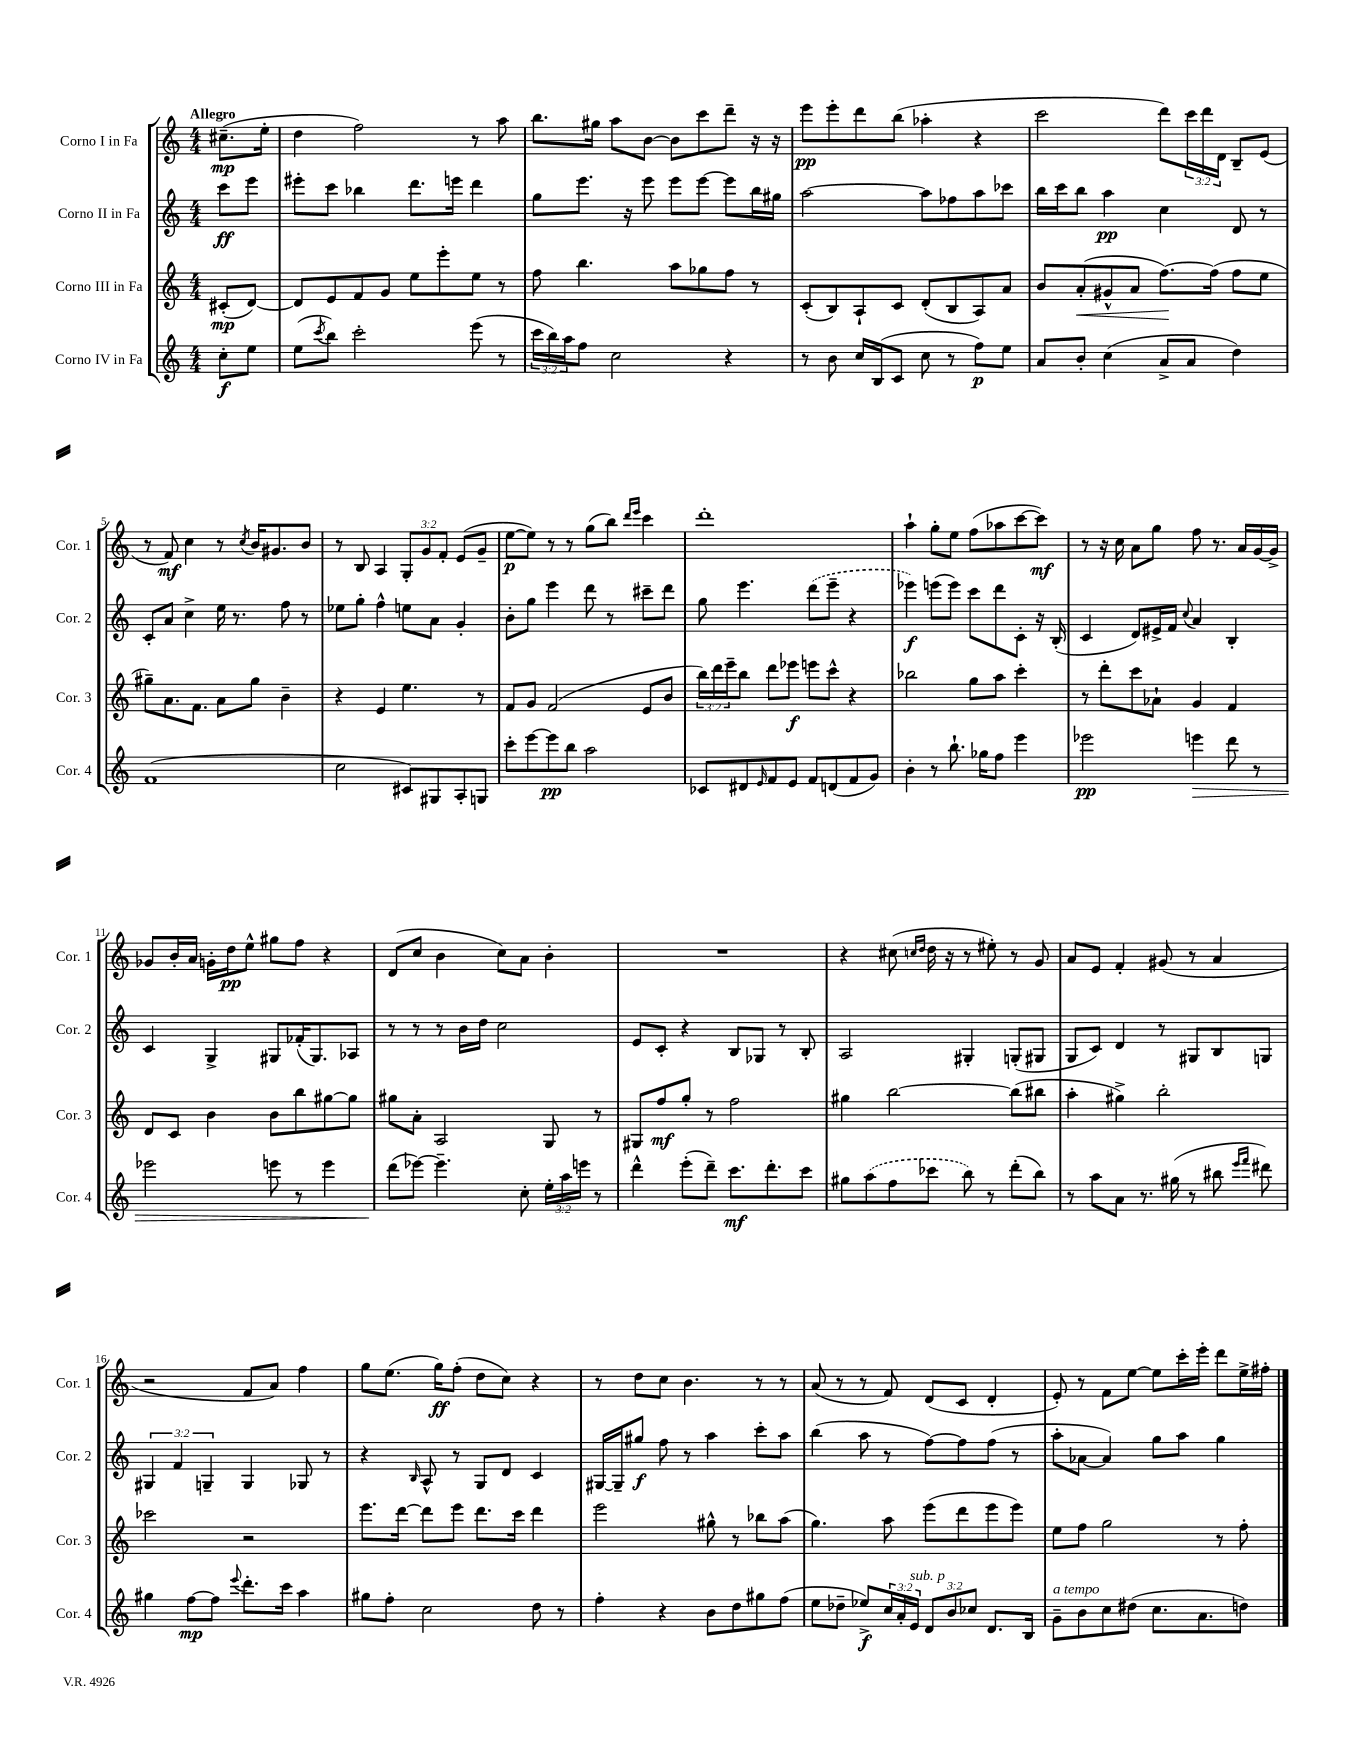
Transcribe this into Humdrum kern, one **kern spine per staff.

**kern	**kern	**kern	**kern
*staff4	*staff3	*staff2	*staff1
*clefG2	*clefG2	*clefG2	*clefG2
*k[]	*k[]	*k[]	*k[]
*M4/4	*M4/4	*M4/4	*M4/4
8cc'	(8c#'	8ccc	(8.cc#~
8ee	[8d)	8eee	.
.	.	.	16ee'
=	=	=	=
(8ee	8d]	8eee#'	4dd
8qccc	.	.	.
8bb)	8e	8ccc	.
2ccc'	8f	4bb-	2ff)
.	8g	.	.
.	8ee	8.ddd	.
.	8eee'	.	.
.	.	16eee	.
(8eee	8ee	4ddd	8r
8r	8r	.	8aa
=	=	=	=
24ccc	8ff	8gg	8.bb
24bb)	.	.	.
24aa	.	.	.
8ff	4.bb	8.eee	.
.	.	.	16gg#
2cc	.	.	8aa
.	.	16r	.
.	.	8eee	[8b
.	8aa	8eee	8b]
.	8gg-	[8eee	8ccc
4r	8ff	8eee]	8ddd~
.	8r	16bb	16r
.	.	16gg#	16r
=	=	=	=
8r	(8c'	[2aa	8eee
8b	8B)	.	8eee'
16cc	8A`	.	8ddd
(16B	.	.	.
8c	8c	.	(8bb
8cc	(8d'	8aa]	4aa-'
8r	8B	8ff-	.
8ff)	8A)	8aa	4r
8ee	8a	8ccc-	.
=	=	=	=
8a	8b	16bb	2ccc
.	.	16ccc	.
8b'	(8a'	8bb	.
(4cc	8g#^^	4aa	.
.	8a	.	.
8a^	[8.ff)	4cc	8ddd)
8a	.	.	24ccc
.	.	.	24ddd
.	(16ff]	.	.
.	.	.	24d
4dd)	8ff	8d	8B~
.	8ee	8r	(8e
=	=	=	=
(1f	8gg#~)	8c'	8r
.	8.a	8a	8f)
.	.	4cc^	4cc
.	8.f	.	.
.	8a	16ee	8r
.	.	8.r	.
.	.	.	8qcc
.	8gg#	.	16b
.	.	.	8.g#
.	4b~	8ff	.
.	.	8r	8b
=	=	=	=
2cc	4r	8ee-	8r
.	.	8gg'	8B
.	4e	4ff^^	4A
8c#)	4.ee	8ee	12G'
.	.	.	12g
8G#	.	8a	.
.	.	.	12f'
8A'	.	4g'	(8e
8G	8r	.	8g~
=	=	=	=
8ccc'	8f	8b'	[8ee
[8eee	8g	8gg	8ee])
8eee]	(2f	4eee	8r
8bb	.	.	8r
2aa	.	8ddd	(8gg
.	.	8r	8bb)
.	.	.	16qqddd
.	.	.	16qqeee
.	8e	8ccc#~	4ccc
.	8b	8ddd	.
=	=	=	=
8c-	24bb)	8gg	1ddd'
.	24ddd	.	.
.	24eee~	.	.
8d#	8bb	4.eee	.
16qqe	.	.	.
8f	8ddd	.	.
8e	8eee-	.	.
8f	8eee	(8ddd	.
(8d	8ccc^^	8eee~	.
8f	4r	4r	.
8g)	.	.	.
=	=	=	=
4b'	2bb-	4eee-)	4aa`
8r	.	(8eee	8gg'
8.bb`	.	8eee)	8ee
.	8gg	8ccc	(8ff
16gg-	.	.	.
8ff	8aa	8ddd	8aa-
4eee	4ccc'	8c'	[8ccc
.	.	16r	8ccc])
.	.	(16B'	.
=	=	=	=
2eee-	8r	4c	8r
.	8ddd'	.	16r
.	.	.	16cc
.	8ccc	8d)	8a
.	8a-`	16e#^	8gg
.	.	16f	.
.	.	8qqcc	.
4eee	4g	4a	8ff
.	.	.	8.r
8ddd	4f	4B'	.
.	.	.	16a
8r	.	.	[16g
.	.	.	16g^]
=	=	=	=
2eee-	8d	4c	8g-
.	8c	.	16b'
.	.	.	16a
.	4b	4G^	16g'
.	.	.	16dd
.	.	.	8ee^^
8eee	8b	8G#	8gg#
8r	8bb	(16f-'	8ff
.	.	8.G#)	.
4eee	[8gg#	.	4r
.	8gg#]	8A-	.
=	=	=	=
(8ddd	8gg#	8r	(8d
[8eee-)	8a'	8r	8cc
4.eee-~]	2A	8r	4b
.	.	16b	.
.	.	16dd	.
.	.	2cc	8cc)
8cc'	.	.	8a
24ee'	8G	.	4b'
24aa	.	.	.
24eee	.	.	.
8r	8r	.	.
=	=	=	=
4ddd^^	8G#	8e	1r
.	8ff	8c'	.
(8eee'	8gg'	4r	.
8ddd~)	8r	.	.
8.ccc	2ff	8B	.
.	.	8G-	.
8.ddd'	.	.	.
.	.	8r	.
8ccc	.	8B'	.
=	=	=	=
8gg#	4gg#	2A	4r
(8aa	.	.	.
8ff	[2bb	.	(8cc#
.	.	.	16qqcc
.	.	.	16qqdd
8ccc-	.	.	16dd
.	.	.	16r
8bb)	.	4G#'	8r
8r	.	.	8ee#')
(8ddd'	(8bb]	(8G'	8r
8bb)	8bb#	8G#	8g
=	=	=	=
8r	4aa'	8G	8a
8aa	.	8c)	8e
8a	4gg#^)	4d	4f'
8.r	.	.	.
.	2bb'	8r	(8g#
(16gg#	.	.	.
8r	.	8G#	8r
8bb#	.	8B	4a
16qqeee	.	.	.
16qqfff	.	.	.
8ddd#)	.	8G	.
=	=	=	=
4gg#	2ccc-	6G#	2r
.	.	6f	.
[8ff	.	.	.
.	.	6G~	.
8ff]	.	.	.
8qqeee	.	.	.
8.ddd'	2r	4G	8f
.	.	.	8a)
16ccc	.	.	.
4aa	.	8G-	4ff
.	.	8r	.
=	=	=	=
8gg#	8.eee	4r	8gg
8ff'	.	.	(8.ee
.	[16ddd	.	.
.	.	16qqB	.
2cc	8ddd]	8A^^	.
.	.	.	16gg)
.	8eee	8r	(8ff'
.	8.ddd	8G	8dd
.	.	8d	8cc)
.	16ccc	.	.
8dd	4ddd	4c	4r
8r	.	.	.
=	=	=	=
4ff'	2eee	[16G#	8r
.	.	16G#~]	.
.	.	8gg#	8dd
4r	.	8ff	8cc
.	.	8r	4.b
8b	8gg#^^	4aa	.
8dd	8r	.	.
8gg#	8bb-	8ccc'	8r
(8ff	(8aa	8aa	8r
=	=	=	=
8ee	4.gg)	(4bb	(8a
8dd-~	.	.	8r
8ee-^)	.	8aa	8r
24cc	8aa	8r	8f)
24a'	.	.	.
24e	.	.	.
12d	(8eee	[8ff)	(8d
12b	.	.	.
.	8ddd	8ff]	8c
12cc-	.	.	.
8.d	8eee	(8ff	4d'
.	8eee)	8r	.
16B	.	.	.
=	=	=	=
8g~	8ee	8aa'	8e')
8b	8ff	[8a-	8r
8cc	2gg	4a-])	8f
(8dd#	.	.	[8ee
8.cc	.	8gg	8ee]
.	.	8aa	16ccc'
8.a	.	.	16eee'
.	8r	4gg	8ddd
8dd)	8ff'	.	16ee^
.	.	.	16ff#'
==	==	==	==
*-	*-	*-	*-
